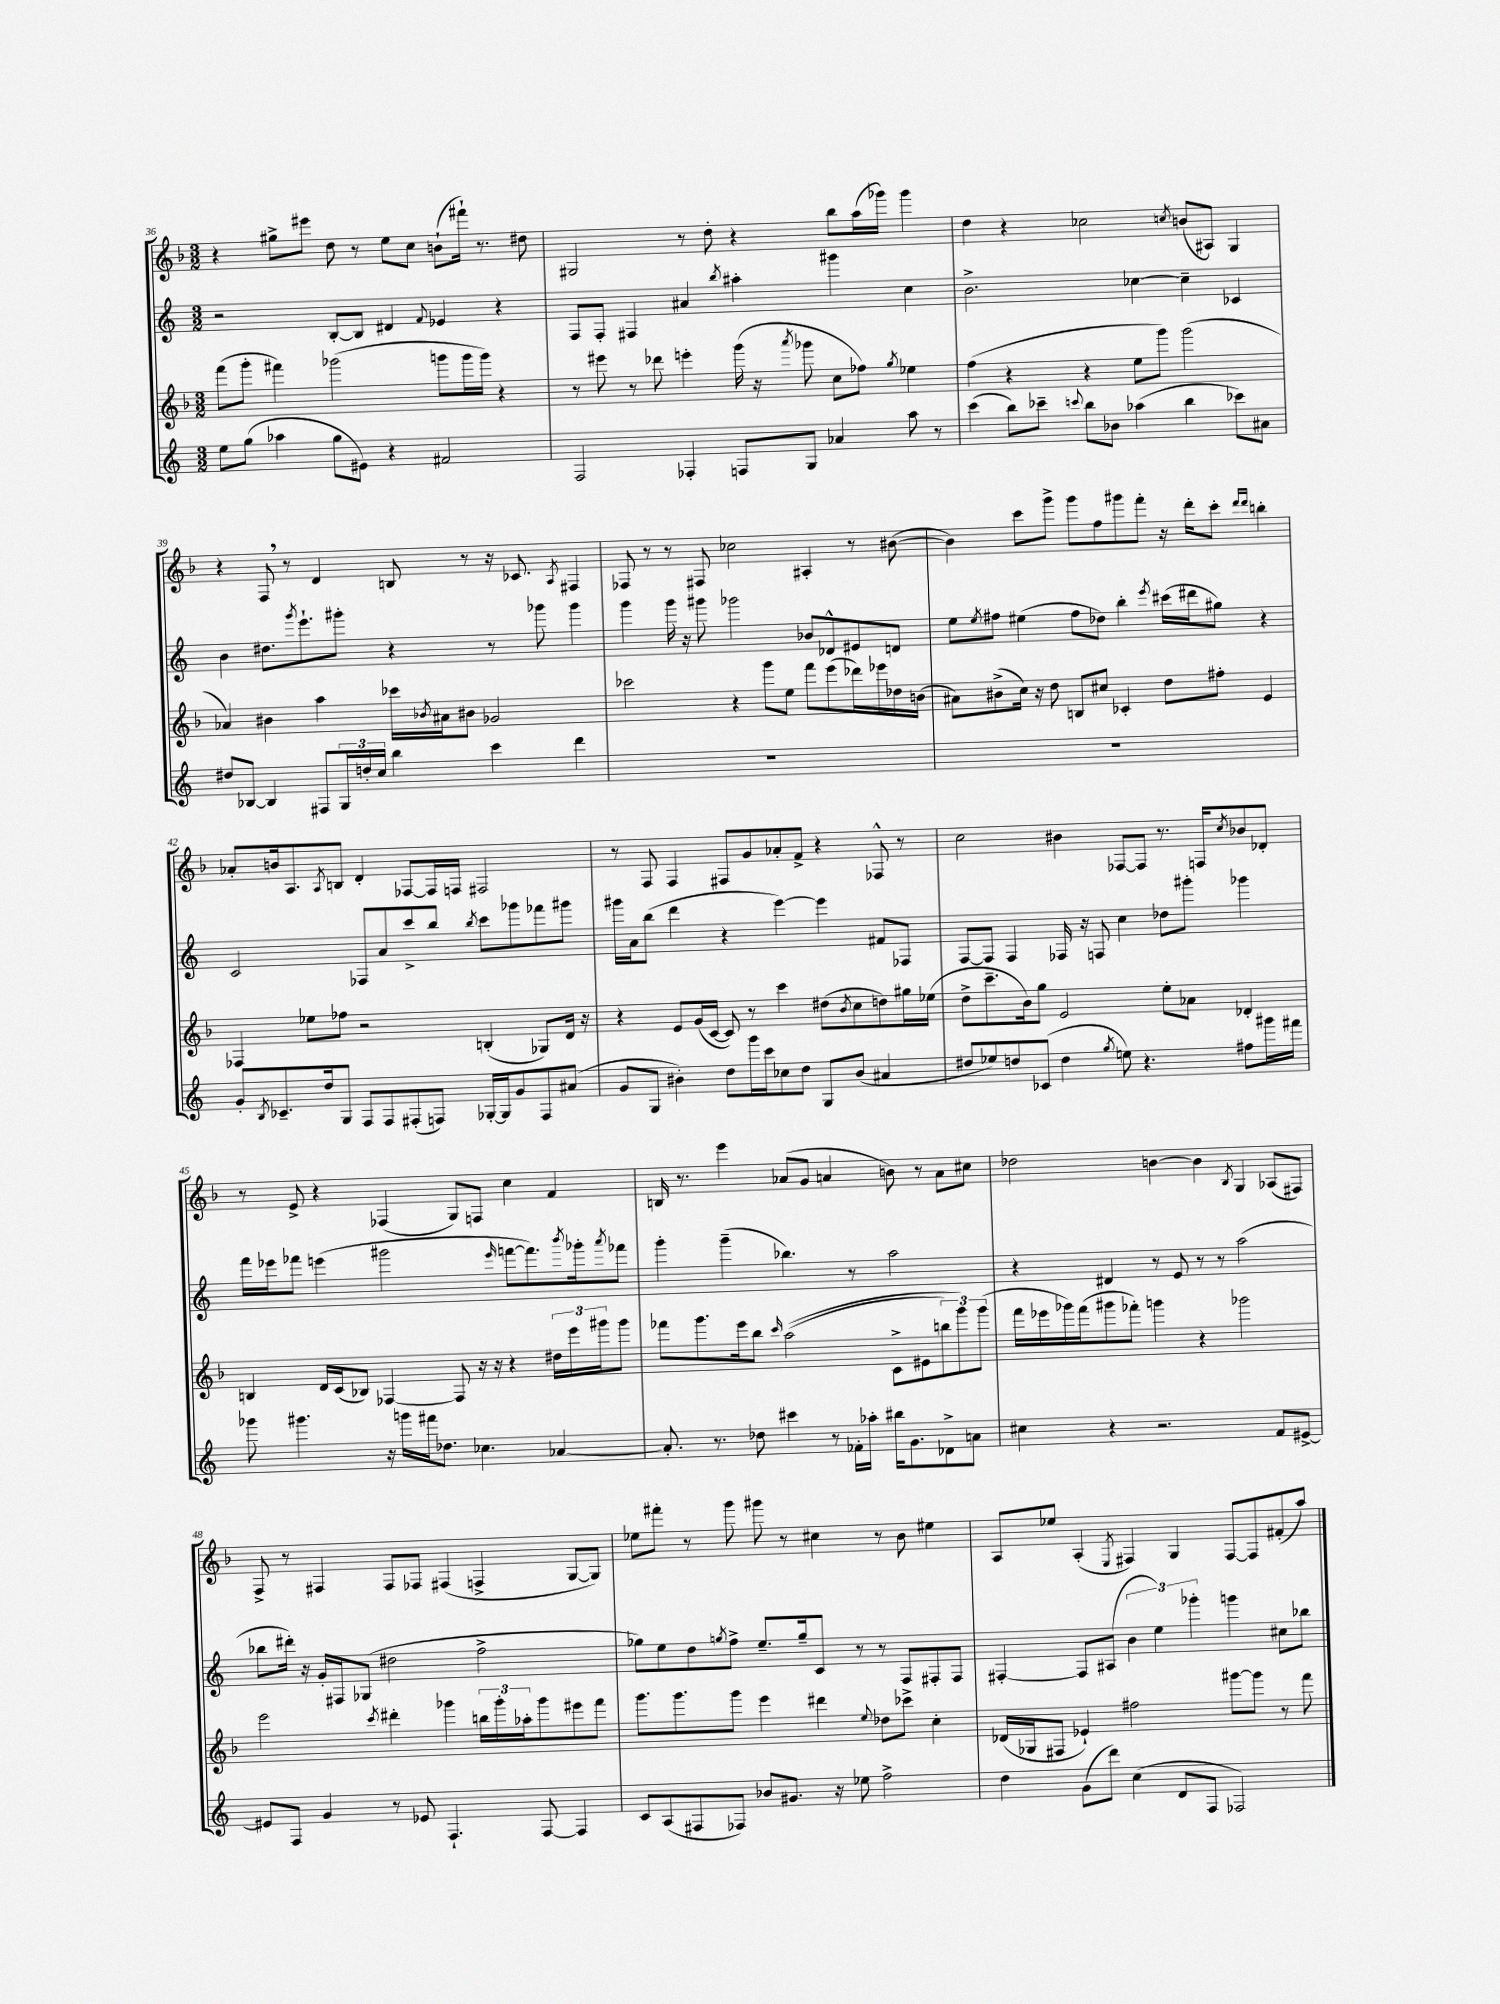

**kern	**kern	**kern	**kern
*staff4	*staff3	*staff2	*staff1
*clefG2	*clefG2	*clefG2	*clefG2
*k[]	*k[b-]	*k[]	*k[b-]
*M3/2	*M3/2	*M3/2	*M3/2
8ee	(8fff	2r	4r
(8gg	8ggg'	.	.
4aa-	4fff#)	.	8gg#^
.	.	.	8eee#
8gg	(2ggg-	[8B'	8dd
8e#)	.	8B]	8r
4r	.	4d#	8ee
.	.	.	8cc
.	.	8qqf	.
2f#	8ggg	4e-	(8b`
.	16ggg	.	16fff#`)
.	16ggg)	.	8.r
.	4r	4r	.
.	.	.	8dd#
=	=	=	=
2F	8r	8F	2G#
.	8eee#	8F'	.
.	8r	4F#	.
.	8ddd-	.	.
4F-'	4eee'	4a#	8r
.	.	.	8dd'
.	.	8qbb	.
8F	(16ggg	4aa#'	4r
.	16r	.	.
.	8qaaa	.	.
8G	8ggg-	.	.
4a-	8cc	4ggg#	8bb-
.	8ff-)	.	(16aa
.	.	.	16ggg-)
.	8qgg	.	.
8aa	4ee-	4cc	4ggg-
8r	.	.	.
=	=	=	=
(4ccc	(4ff	2.b^	4dd
8bb)	4r	.	4r
8ccc-~	.	.	.
8qqccc	.	.	.
8bb	4r	.	2cc-
8b-	.	.	.
(4aa-	8ee	[4cc-	.
.	8ggg)	.	.
.	.	.	8qcc
4bb	(2ggg	4cc-~]	(8b
.	.	.	8A#)
8ccc-)	.	4c-	4G
8a#	.	.	.
=	=	=	=
8dd#	4a-)	4b	4r
[8B-	.	.	.
4B-]	4b#	8.dd#	8F
.	.	.	8r
.	.	8qggg	.
.	.	8.eee`	.
8F#	4aa	.	4d
24G	.	8ggg#'	.
24dd'	.	.	.
24cc	.	.	.
4bb	16ccc-	4r	8B
.	8qb-	.	.
.	16a#	.	.
.	8b#	.	8r
4ccc	2g-	8r	16r
.	.	.	8.c-
.	.	8ggg-	.
.	.	.	8qA
4ddd	.	4ggg-	4F#
=	=	=	=
1.r	2ccc-	4ggg	8F-
.	.	.	8r
.	.	16ggg	8r
.	.	16r	.
.	.	8ggg#	8F#
.	4r	2ggg-	2cc-
.	8ggg	.	.
.	8ee	.	.
.	8fff	8b-	4A#'
.	(8eee	8d-^^	.
.	16ddd-)	8e#	8r
.	16eee-	.	.
.	16dd-	8d	([8b#
.	(16b	.	.
=	=	=	=
1.r	8a#)	8ee	4b#])
.	.	8qee	.
.	(8b#^	8ff#	.
.	16cc)	(4ee#	8ccc
.	16r	.	.
.	8dd	.	8ggg^
.	8B	8ff#	8ggg
.	8cc#	8dd-)	8ff
.	4c-'	4bb'	8ggg#
.	.	.	8fff'
.	.	8qeee	.
.	8dd	(16ccc#	16r
.	.	16ddd#	16ddd'
.	8ff#'	8gg#)	8ccc'
.	.	.	16qqddd
.	.	.	16qqddd
.	4e	4r	4bb'
=	=	=	=
8g'	4F-	2c	8a-'
8qB	.	.	.
8.c-~	.	.	16b
.	.	.	8.A
.	8ee-	.	.
16dd	.	.	.
.	.	.	8qA
8G	8ff-	.	8B
8F	2r	8F-	4d'
8F	.	8a	.
(8F#'	.	8ccc^	[8F-
8F)	.	8bb	16F-]
.	.	.	16F
.	.	8qbb	.
[16G-'	(4B'	8ccc	2F#
16G-]	.	.	.
8g	.	8ggg-	.
8F	8G-)	8fff-	.
(8a#	16d	8ggg#	.
.	16r	.	.
=	=	=	=
8g	4r	16ggg#	8r
.	.	16a	.
8G	.	(8bb	8F
4b#')	8e	4ddd	4F
.	(16g	.	.
.	[16c	.	.
8dd	8c])	4r	8F#
16ggg	8r	.	8g
16ccc	.	.	.
8cc-	4ccc	[4eee)	8a-'
8dd	.	.	8f^
8G	(8dd#	4eee]	4r
.	8qb-	.	.
(8b#	8cc	.	.
4a#	8dd)	8f#	8F-^^
.	16gg#	8F-	8r
.	(16ee-	.	.
=	=	=	=
8dd#	8dd^	[8F	2cc
8ee-)	8.ccc~	8F]	.
8dd	.	4F	.
.	16b-)	.	.
(8c-	8gg	.	.
4dd	2e	16F-	4b#
.	.	16r	.
.	.	8F	.
8qgg	.	.	.
8ee)	.	4cc	[8F-
4.r	.	.	8F-]
.	8ee'	8dd-	8.r
.	8a-	8ggg#'	.
.	.	.	16F
.	.	.	8qcc
8ff#	4d-'	4ggg-	8b-
16ggg#	.	.	8d-'
16fff#	.	.	.
=	=	=	=
8ggg-	4B	16fff	8r
.	.	16eee-	.
4.ggg#	.	8fff-	8e^
.	16d	(4eee	4r
.	(16c	.	.
.	8B-)	.	.
16r	[4F-	2ggg#	(4F-
16ggg	.	.	.
16fff#	.	.	.
8.dd-	.	.	.
.	8F-]	.	8G)
4.cc-	16r	.	8F
.	16r	.	.
.	.	16qqeee	.
.	4r	[8fff	4cc
.	.	8.fff])	.
[4a-	24dd#	.	4f
.	24eee	.	.
.	.	8qbbb	.
.	.	16ggg-'	.
.	24ggg#	.	.
.	.	8qaaa	.
.	8ggg#	8fff-	.
=	=	=	=
8.a-']	8fff-	4ggg'	16B
.	.	.	8.r
.	8.ggg	.	.
8.r	.	.	.
.	.	(4ggg~	4eee
.	16eee	.	.
8dd-	8bb-	.	.
.	16qqccc	.	.
4ccc#	&((2aa	4.bb-)	(8a-
.	.	.	8g
8r	.	.	4a
16f-'	.	8r	.
16aa-'	.	.	.
16bb#	8c^	2aa	8b)
8.g	.	.	.
.	8e#	.	8r
8d-^	12bb)	.	8a
.	12ggg&)	.	.
8a	.	.	8cc#
.	(12ggg	.	.
=	=	=	=
4cc#	16fff	4r	2dd-
.	16eee-	.	.
.	16ggg-)	.	.
.	(16fff	.	.
4r	8ggg#	4d#	.
.	8fff-')	.	.
2.r	4ggg	8r	[4b
.	.	8e	.
.	4r	8r	4b]
.	.	8r	.
.	.	.	8qB-
.	2ggg-	(2aa	4G
8f	.	.	(8A-
[8e#^	.	.	8F#)
=	=	=	=
8e#]	2eee	8bb-	8F^
8F	.	16ddd#')	8r
.	.	16r	.
4g	.	16g'	4F#
.	.	16F#	.
.	.	(8G-	.
.	8qccc	.	.
8r	4ddd#'	2dd#	8F#
8e-	.	.	8F-
4.F`	4ggg-	.	(4F#
.	24bb	2ff^	4F^
.	24ggg-'	.	.
.	24aa-'	.	.
[8F	8ggg-	.	.
4F]	8eee#	.	[8G
.	8fff	.	8G])
=	=	=	=
8c	8.ggg	8gg-)	8ee-
(8A	.	8ee	8fff#'
.	8.ggg	.	.
8F#	.	8dd	8r
.	.	8qgg	.
8F-)	8ggg	8ff^	8ggg
8b-	4eee	8.ee~	8ggg#
8.g#	.	.	8r
.	.	16gg~	.
.	4ddd#	8c	4cc#
16r	.	.	.
8ee-	.	8r	.
.	8qqee	.	.
2ff^	8dd-	8r	8r
.	8ccc-^	8F	8b-
.	4cc'	8F#'	4ee#
.	.	8F#	.
=	=	=	=
4dd	(16d-	[4F#'	8A
.	16G-	.	.
.	8F#	.	8ee-
(8g	4e-`)	8F#]	(4A'
8ddd)	.	(8A#	.
.	.	.	8qE
(4cc	2ff#	6b	4F#)
.	.	6ee)	.
8d	.	.	4G
.	.	6ggg-'	.
8F	.	.	.
2F-)	[8ggg#	4ggg	[8F#
.	8ggg#]	.	8F#]
.	8r	8cc#	(8f#'
.	8fff	8bb-	8aa)
==	==	==	==
*-	*-	*-	*-
